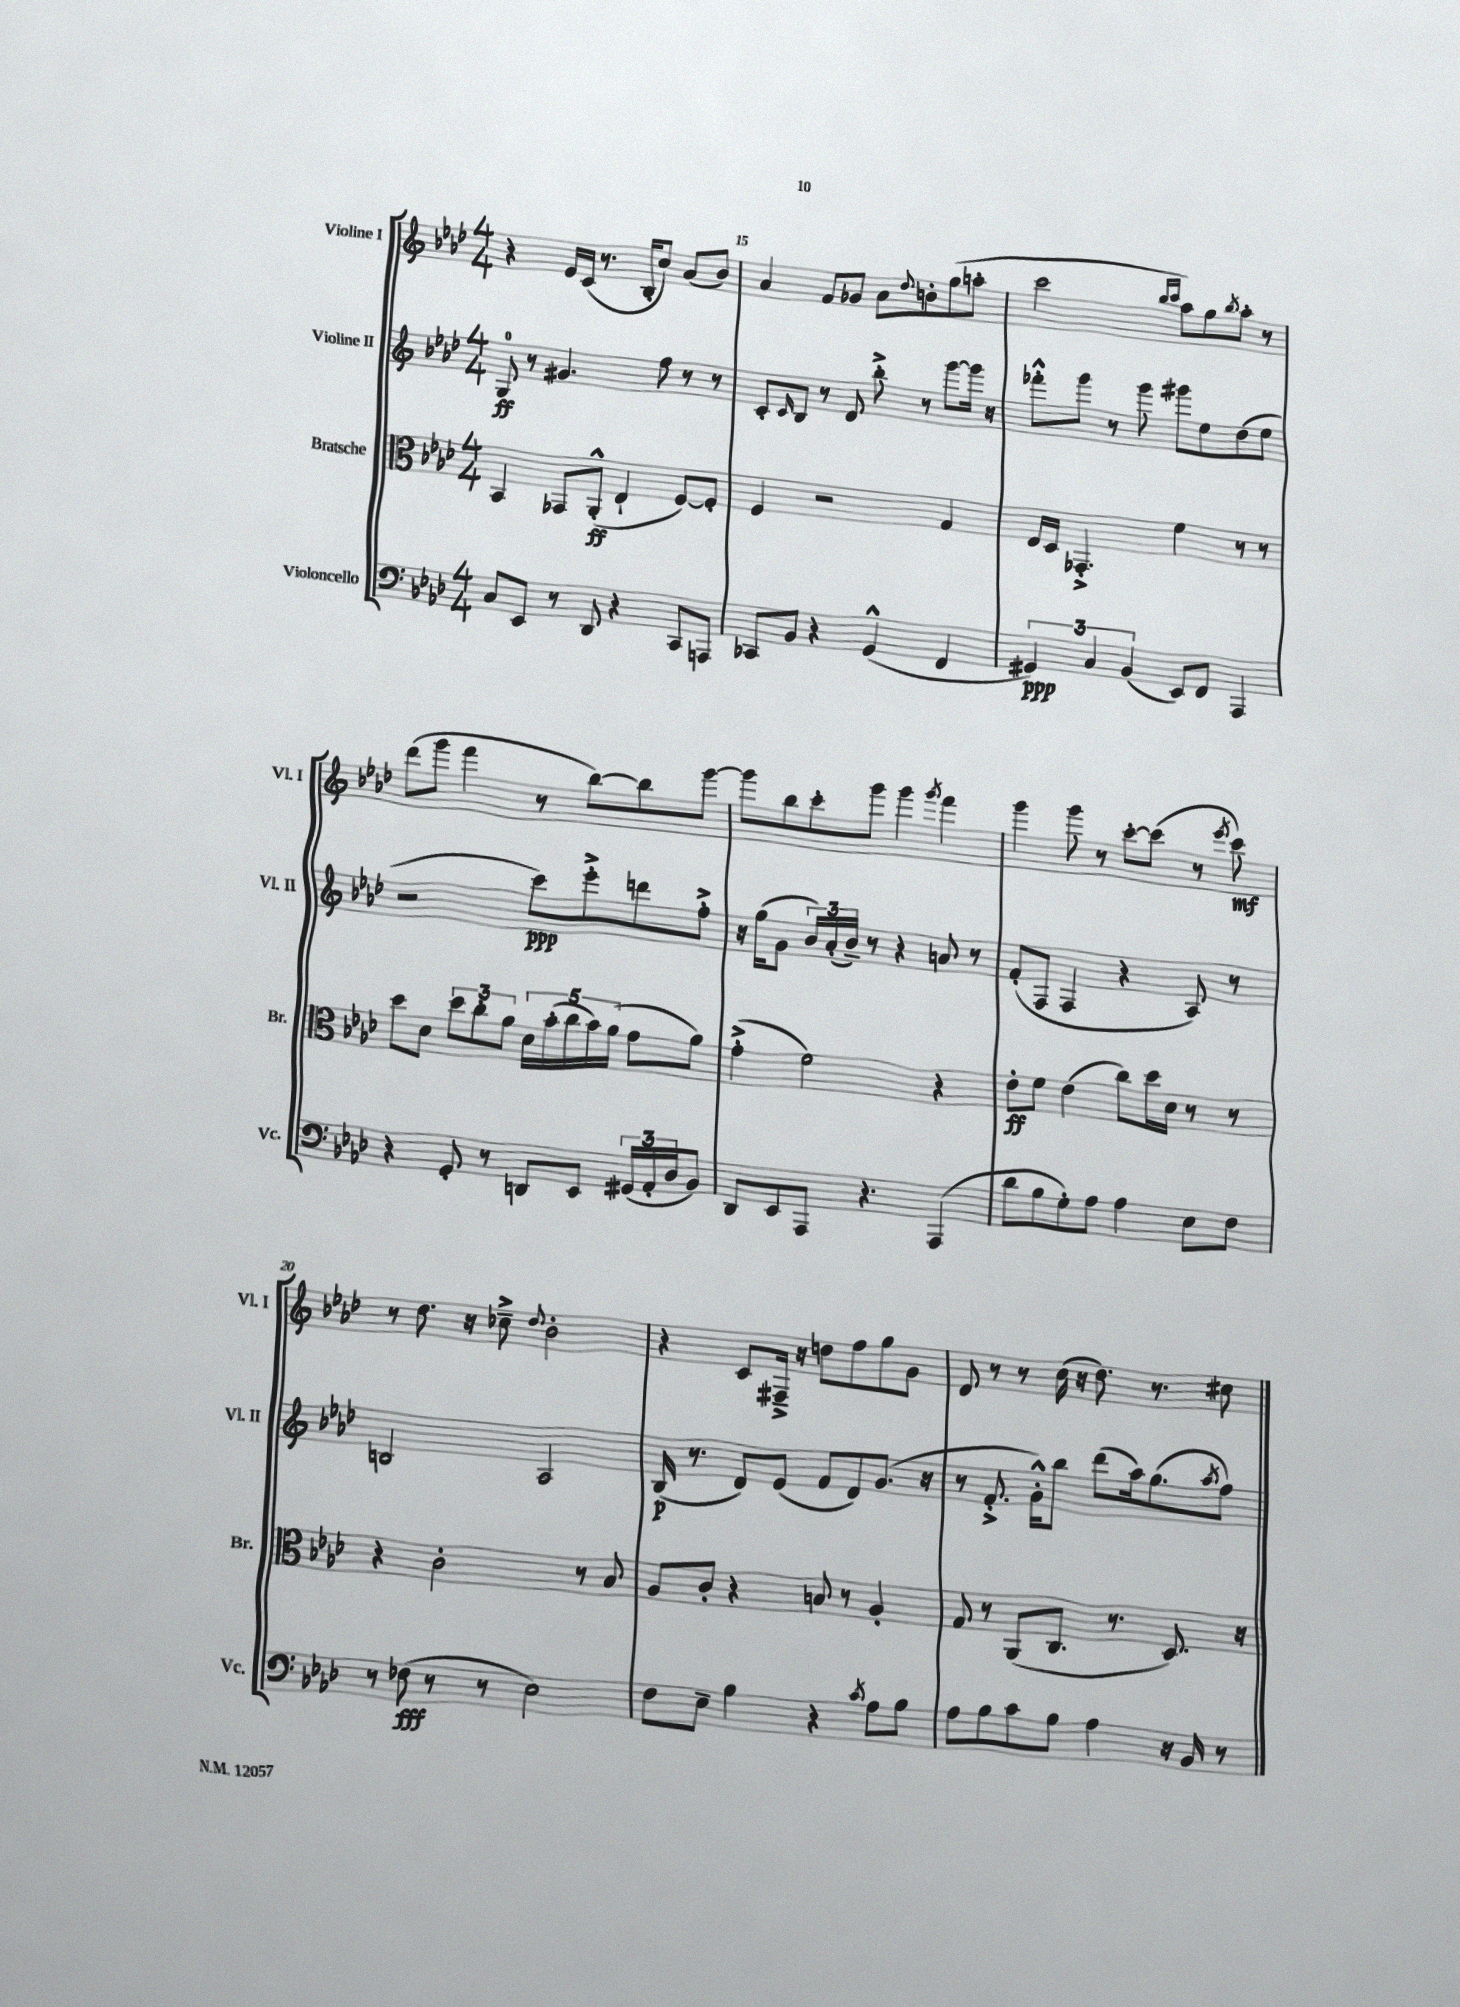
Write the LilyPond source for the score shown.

<<
\new StaffGroup <<
\new Staff = "s0" \with { instrumentName = "Violine I" shortInstrumentName = "Vl. I" } {
    \clef treble \key aes \major \numericTimeSignature \time 4/4
    r4 ees'16 c'16( r8. bes16-. c''8) aes'8( bes'8) |
    aes'4 f'8 ges'8 aes'8 \appoggiatura { des''8 } b'8-. g''8( a''8-. |
    c'''2 \grace { bes''16 c'''16 } aes''8) g''8 \acciaccatura { bes''8 } aes''8-. r8 |
    des'''8( g'''8 f'''4 r8 bes''8~) bes''8 g'''8~ |
    g'''8 bes''8 c'''8-. g'''8 g'''4 \acciaccatura { g'''8 } f'''4 |
    g'''4 g'''8 r8 c'''8~-. c'''8( r8 \acciaccatura { ees'''8 } c'''8\mf) |
    r8 des''8. r16 ces''8---> \appoggiatura { des''8 } bes'2-. |
    r4 c'8 fis16---> r16 d''8 f''8 g''8 g'8 |
    des'8 r8 r8 c''16( r16 des''8.) r8. cis''8 \bar "|." |
}
\new Staff = "s1" \with { instrumentName = "Violine II" shortInstrumentName = "Vl. II" } {
    \clef treble \key aes \major \numericTimeSignature \time 4/4
    g8-0\ff r8 gis'4. f''8 r8 r8 |
    c'8-. \grace { c'16 } bes8 r8 des'8 bes''8-.-> r8 g'''8~ g'''16 r16 |
    fes'''8-.-^ g'''8 r8 g'''8 gis'''8 ees''8 des''8( ees''8 |
    r2 c'''8\ppp) ees'''8-.-> d'''8 f''8-.-> |
    r16 g''16( g'8 \tuplet 3/2 { bes'16) aes'16-.( bes'16--) } r8 r4 a'8 r8 |
    f'8-.( f8 f4 r4 aes8) r8 |
    b2 aes2 |
    bes16\p( r8. des'8) ees'8( f'8 des'8) g'8.( r16 |
    r8 f'8.-.-> g'16-.-^) bes''8 des'''8( aes''16) g''8.( \acciaccatura { aes''8 } f''8) \bar "|." |
}
\new Staff = "s2" \with { instrumentName = "Bratsche" shortInstrumentName = "Br." } {
    \clef alto \key aes \major \numericTimeSignature \time 4/4
    bes,4 ges,8 aes,8-.-^\ff( ees4-! f8~) f8-. |
    f4 r2 g4 |
    ees16 des16 ges,4.-.-> f'4 r8 r8 |
    des''8 des'8 \tuplet 3/2 { des''8 c''8-. aes'8 } \tuplet 5/4 { des'16 bes'16-.( c''16 bes'16) aes'16( } g'8 aes'8) |
    g'4-.->( f'2) r4 |
    ees'8-.\ff f'8 ees'4( c''8) des''16 des'16 r8 r8 |
    r4 c'2-. r8 bes8 |
    aes8 c'8-. r4 b8 r8 aes4-. |
    g8 r8 aes,8( c8. r8. des8.) r16 \bar "|." |
}
\new Staff = "s3" \with { instrumentName = "Violoncello" shortInstrumentName = "Vc." } {
    \clef bass \key aes \major \numericTimeSignature \time 4/4
    c8 ees,8 r8 des,8 r4 c,8 a,,8 |
    ces,8 bes,8 r4 g,4-^( f,4 |
    \tuplet 3/2 { gis,4\ppp) c4 bes,4( } ees,8) f,8 aes,,4 |
    r4 g,8-. r8 d,8 ees,8 \tuplet 3/2 { gis,16( aes,16-. des16 } bes,8) |
    des,8 ees,8 aes,,8 r4. aes,,4( |
    des'8 bes8 g8-.) aes8 aes4 ees8 f8 |
    r8 fes8\fff( r8 r8 ees2) |
    f8 ees8-- bes4 r4 \acciaccatura { c'8 } aes8 bes8 |
    aes8 bes8 c'8 bes8 aes4 r16 bes,16 r8 \bar "|." |
}
>>
>>
\layout { \context { \Score currentBarNumber = #14 \override BarNumber.break-visibility = ##(#f #t #t) barNumberVisibility = #(every-nth-bar-number-visible 5) } }
